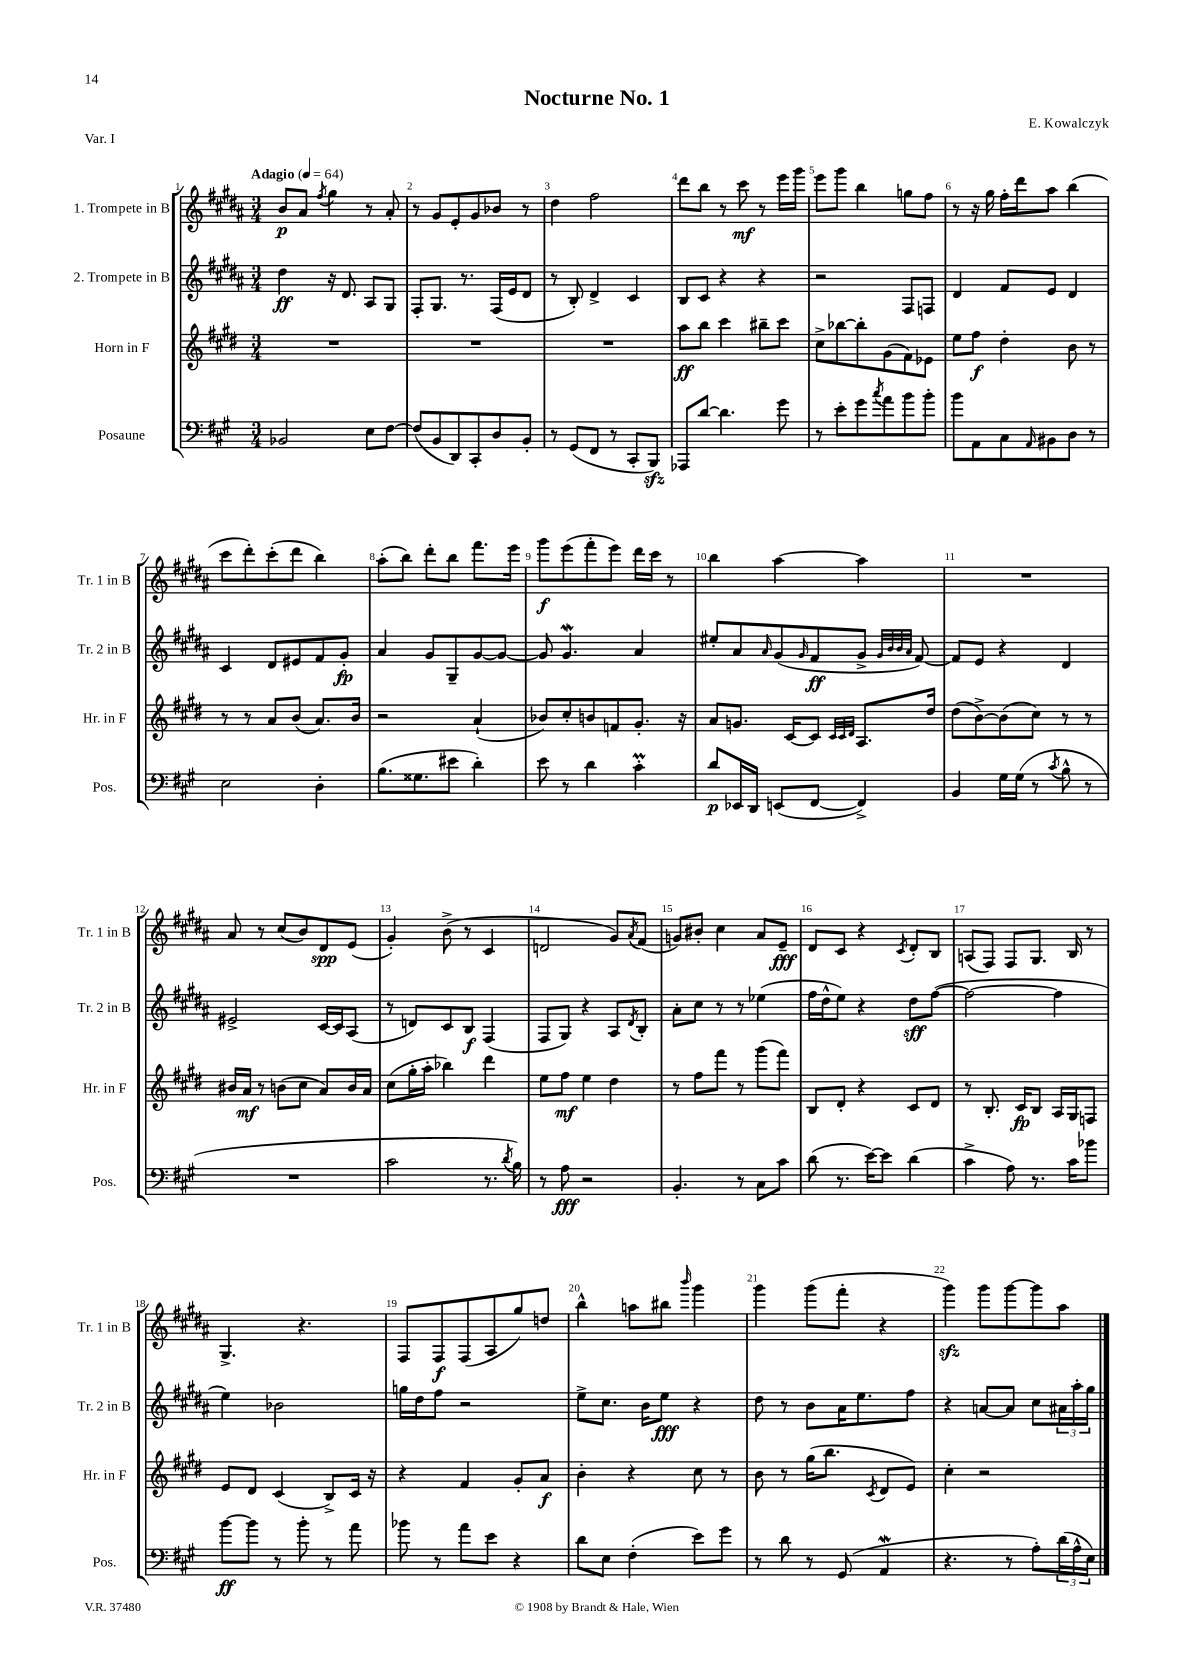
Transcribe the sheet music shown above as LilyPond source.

\header { title = "Nocturne No. 1" composer = "E. Kowalczyk" piece = "Var. I" }
<<
\new StaffGroup <<
\new Staff = "s0" \with { instrumentName = "1. Trompete in B" shortInstrumentName = "Tr. 1 in B" } {
    \clef treble \key b \major \numericTimeSignature \time 3/4 \tempo "Adagio" 4 = 64
    b'8\p ais'8 \acciaccatura { fis''8 } gis''4 r8 ais'8-. |
    r8 gis'8 e'8-. gis'8 bes'8 r8 |
    dis''4 fis''2 |
    dis'''8 b''8 r8 cis'''8\mf r8 e'''16 gis'''16 |
    e'''8 gis'''8 b''4 g''8 fis''8 |
    r8 r16 gis''16 fis''16-. dis'''16 ais''8 b''4( |
    cis'''8 dis'''8-.) cis'''8-.( dis'''8 b''4) |
    ais''8-.( b''8) dis'''8-. b''8 fis'''8. e'''16 |
    gis'''8\f e'''8( fis'''8-. e'''8) dis'''16 cis'''16 r8 |
    b''4 ais''4~ ais''4 |
    R2. |
    ais'8 r8 cis''8( b'8) dis'8\spp e'8( |
    gis'4-.) b'8->( r8 cis'4 |
    d'2 gis'8) \acciaccatura { ais'8 } fis'8( |
    g'8) bis'8-. cis''4 ais'8 e'8--\fff |
    dis'8 cis'8 r4 \acciaccatura { cis'8 } dis'8-. b8 |
    a8( fis8) fis8 gis8. b16 r8 |
    gis4.-> r4. |
    fis8 fis8\f fis8( ais8 gis''8) d''8 |
    b''4-^ a''8 bis''8 \grace { b'''16 } gis'''4 |
    gis'''4 gis'''8( fis'''8-. r4 |
    gis'''4\sfz) gis'''8 gis'''8~ gis'''8 ais''8 \bar "|." |
}
\new Staff = "s1" \with { instrumentName = "2. Trompete in B" shortInstrumentName = "Tr. 2 in B" } {
    \clef treble \key b \major \numericTimeSignature \time 3/4
    dis''4\ff r16 dis'8. ais8 gis8 |
    fis8-. gis8. r8. fis16( e'16 dis'8 |
    r8 b8-.) dis'4-> cis'4 |
    b8 cis'8 r4 r4 |
    r2 fis8 f8 |
    dis'4 fis'8 e'8 dis'4 |
    cis'4 dis'8 eis'8 fis'8 gis'8-.\fp |
    ais'4 gis'8 gis8-- gis'8~ gis'8~ |
    gis'8 gis'4.\mordent ais'4 |
    eis''8-. ais'8 \grace { ais'16 } gis'8( \grace { gis'16 } fis'8\ff gis'8-> \grace { gis'32 b'32 b'32 ais'32 } fis'8~) |
    fis'8 e'8 r4 dis'4 |
    eis'2-> cis'16~ cis'16 ais8( |
    r8 d'8) cis'8 b8\f fis4( |
    fis8 gis8) r4 ais8 \acciaccatura { dis'8 } b8-. |
    ais'8-. cis''8 r8 r8 ees''4( |
    fis''16 dis''16-^ e''8) r4 dis''8\sff fis''8~( |
    fis''2~ fis''4 |
    e''4) bes'2 |
    g''16 dis''16 fis''8 r2 |
    e''8-> cis''8. b'16 e''8\fff r4 |
    dis''8 r8 b'8 ais'16 e''8. fis''8 |
    r4 a'8~ a'8 cis''8 \tuplet 3/2 { ais'16 ais''16-. gis''16 } \bar "|." |
}
\new Staff = "s2" \with { instrumentName = "Horn in F" shortInstrumentName = "Hr. in F" } {
    \clef treble \key e \major \numericTimeSignature \time 3/4
    R2. |
    R2. |
    R2. |
    a''8\ff b''8 cis'''4 bis''8-- cis'''8 |
    cis''8-> bes''8~ bes''8-. gis'8( fis'8) ees'8 |
    e''8 fis''8\f dis''4-. b'8 r8 |
    r8 r8 a'8 b'8( a'8.) b'16 |
    r2 a'4-!( |
    bes'8) cis''8-. b'8 f'8 gis'8.-. r16 |
    a'8 g'8. cis'16~ cis'8 \grace { cis'32 cis'32 dis'32 } a8. dis''16 |
    dis''8( b'8~->) b'8( cis''8) r8 r8 |
    bis'16 a'16\mf r8 b'8( cis''8 a'8) b'16 a'16 |
    cis''8( gis''16-. a''16-. bes''4) dis'''4 |
    e''8 fis''8\mf e''4 dis''4 |
    r8 fis''8 fis'''8 r8 gis'''8( fis'''8) |
    b8 dis'8-. r4 cis'8 dis'8 |
    r8 b8.-. cis'16\fp b8 a16 gis16 f8 |
    e'8 dis'8 cis'4( b8->) cis'16 r16 |
    r4 fis'4 gis'8-. a'8\f |
    b'4-. r4 cis''8 r8 |
    b'8 r8 gis''16( b''8. \acciaccatura { cis'8 } dis'8 e'8) |
    cis''4-. r2 \bar "|." |
}
\new Staff = "s3" \with { instrumentName = "Posaune" shortInstrumentName = "Pos." } {
    \clef bass \key a \major \numericTimeSignature \time 3/4
    bes,2 e8 fis8~ |
    fis8( b,8 d,8) cis,8-. d8 b,8-. |
    r8 gis,8( fis,8 r8 cis,8-. b,,8\sfz) |
    aes,,8 d'8~ d'4. gis'8 |
    r8 e'8-. gis'8 \acciaccatura { cis''8 } a'8 b'8 b'8-. |
    b'8 a,8 cis8 \grace { a,16 } bis,8 d8 r8 |
    e2 d4-. |
    b8.( gisis8. eis'8 d'4-.) |
    e'8 r8 d'4 cis'4-.\prall |
    d'8\p ees,16 d,16 e,8( fis,8~ fis,4->) |
    b,4 gis16 gis16( r8 \acciaccatura { cis'8 } b8-^ r8 |
    R2. |
    cis'2 r8. \acciaccatura { d'8 } b16) |
    r8 a8\fff r2 |
    b,4.-. r8 cis8 cis'8 |
    d'8( r8. e'16~) e'8 d'4( |
    cis'4-> a8) r8. cis'16 bes'8 |
    b'8~\ff b'8 r8 b'8-. r8 a'8 |
    bes'8 r8 a'8 e'8 r4 |
    d'8 e8 fis4-.( e'8) gis'8 |
    r8 d'8 r8 gis,8( a,4\mordent |
    r4. r8 a8-.) \tuplet 3/2 { d'16( a16-^ e16) } \bar "|." |
}
>>
>>
\layout { \context { \Score \override BarNumber.break-visibility = ##(#f #t #t) barNumberVisibility = #all-bar-numbers-visible } }
